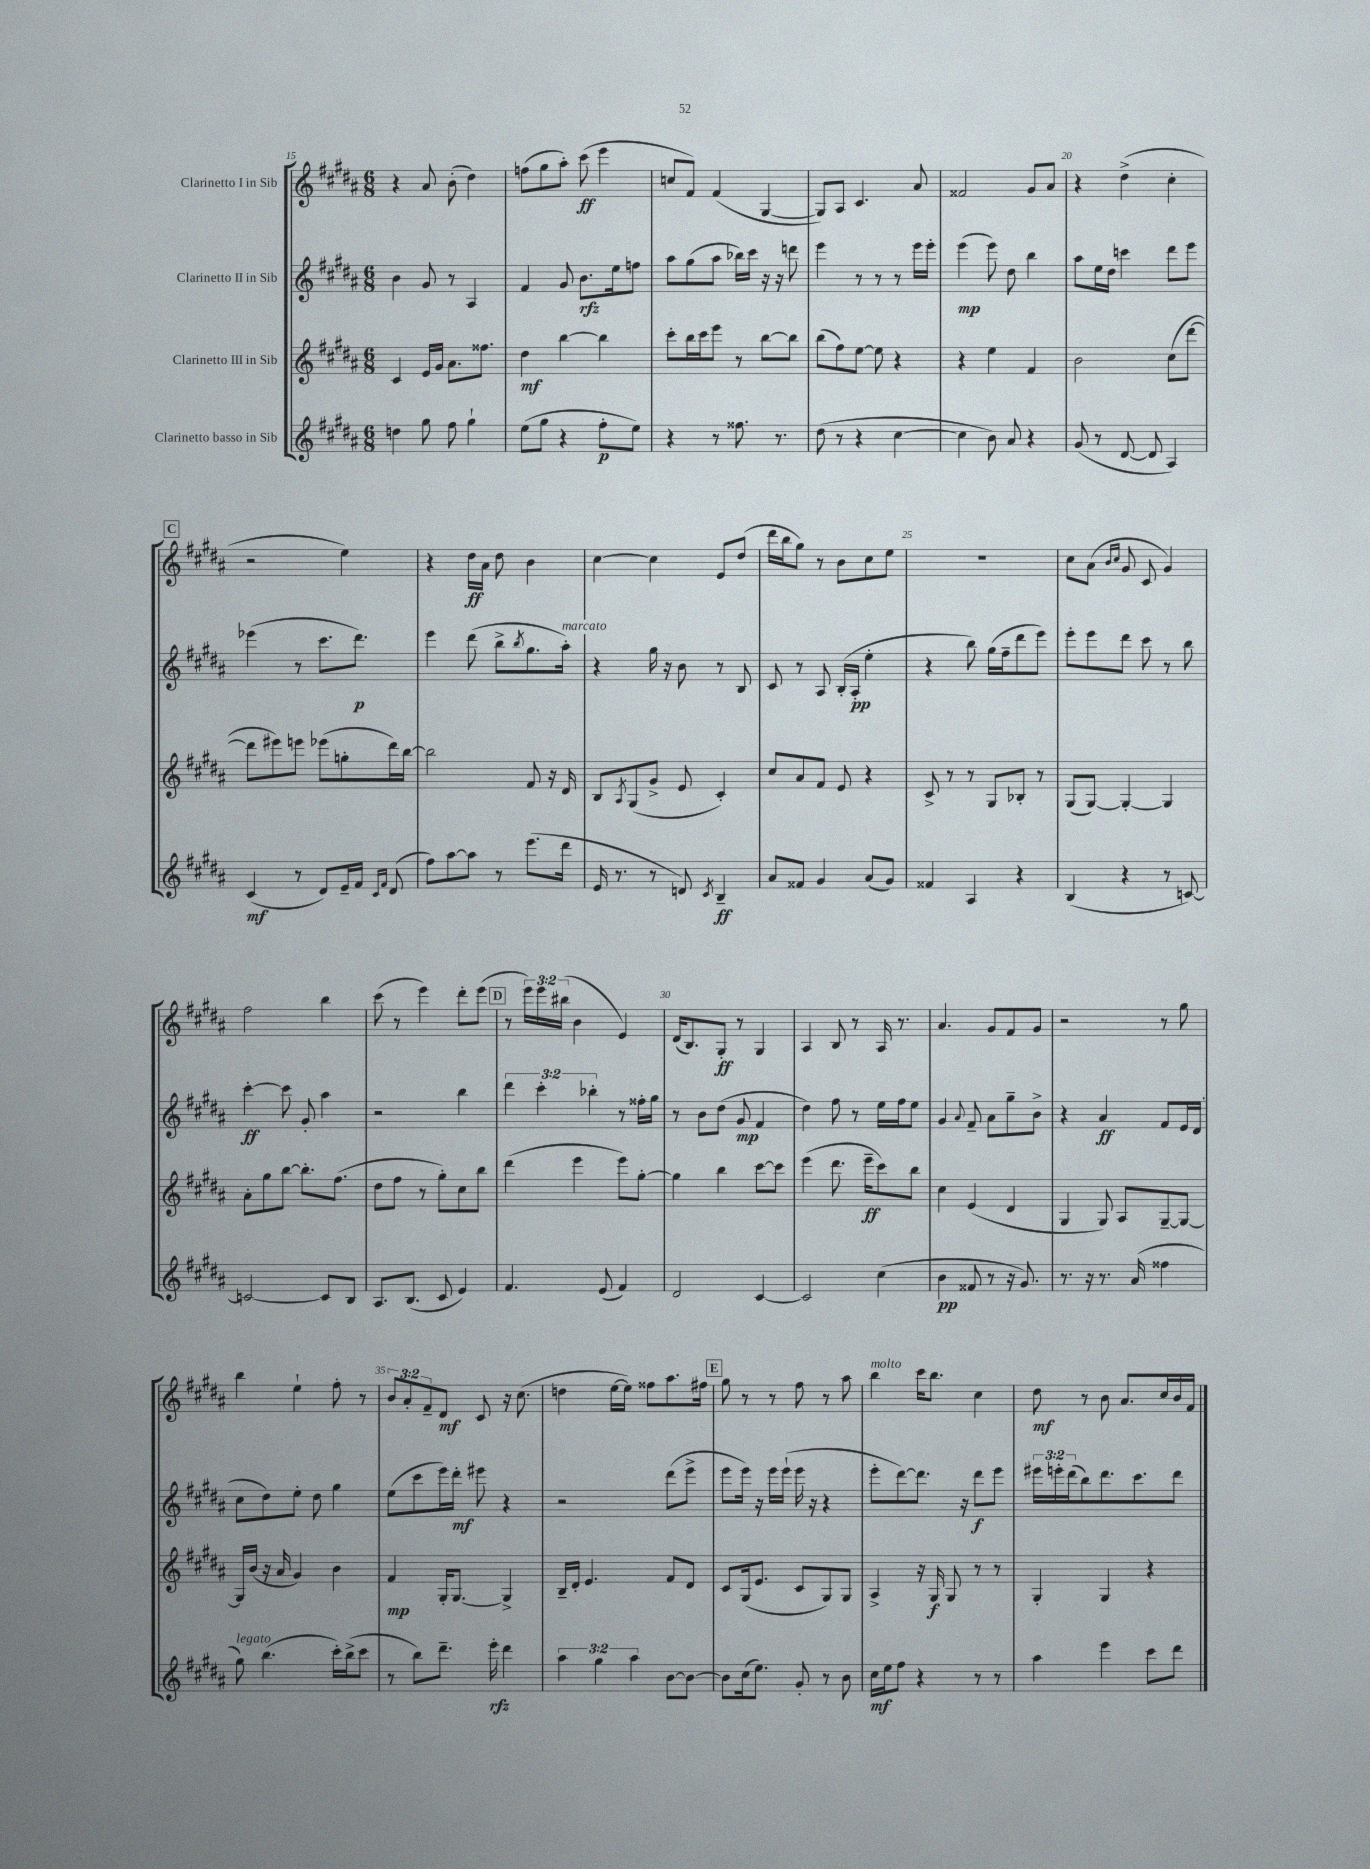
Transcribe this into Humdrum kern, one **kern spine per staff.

**kern	**dynam	**kern	**dynam	**kern	**dynam	**kern	**dynam
*part4	*part4	*part3	*part3	*part2	*part2	*part1	*part1
*staff4	*staff4	*staff3	*staff3	*staff2	*staff2	*staff1	*staff1
*I"Clarinetto basso in Sib	*	*I"Clarinetto III in Sib	*	*I"Clarinetto II in Sib	*	*I"Clarinetto I in Sib	*
*clefG2	*	*clefG2	*	*clefG2	*	*clefG2	*
*k[f#c#g#d#a#]	*	*k[f#c#g#d#a#]	*	*k[f#c#g#d#a#]	*	*k[f#c#g#d#a#]	*
*M6/8	*	*M6/8	*	*M6/8	*	*M6/8	*
=15	=15	=15	=15	=15	=15	=15	=15
4ddn\	.	4c#/	.	4b\	.	4r	.
8gg#\	.	16e/LL	.	8g#/	.	8a#/	.
.	.	16g#/JJ	.	.	.	.	.
8ff#\	.	8.a#\L	.	8r	.	(8b'\	.
4gg#`\	.	.	.	4A#/	.	4dd#\)	.
.	.	8.ff##X\J	.	.	.	.	.
=16	=16	=16	=16	=16	=16	=16	=16
(8ee\L	.	4dd#\	mf	4f#/	.	(8ffn\L	.
8gg#\J	.	.	.	.	.	8gg#\	.
4r	.	[4bb\	.	8g#/	.	8aa#'\J)	.
.	.	.	.	8.b\L	rfz	(8ccc#\	ff
8ff#'\L	p	4bb\]	.	.	.	4eee\	.
.	.	.	.	16ee\k	.	.	.
8ee\J)	.	.	.	8ffn\J	.	.	.
=17	=17	=17	=17	=17	=17	=17	=17
4r	.	8ccc#'\L	.	8aa#\L	.	8ccn/L	.
.	.	16bb\L	.	(8gg#\	.	8f#/J)	.
.	.	16ccc#\J	.	.	.	.	.
8r	.	8eee\J	.	8aa#\J	.	(4f#/	.
8.ff##X\	.	8r	.	16bb-X\LL)	.	.	.
.	.	.	.	16ccc#\JJ	.	.	.
.	.	[8bb\L	.	16r	.	[4G#/	.
8.r	.	.	.	16r	.	.	.
.	.	8bb\J]	.	8dddn\	.	.	.
=18	=18	=18	=18	=18	=18	=18	=18
(8dd#\	.	(8bb\L	.	4eee\	.	8G#/L])	.
8r	.	8ff#\)	.	.	.	8A#/J	.
4r	.	[8ee\J	.	8r	.	4.c#/	.
.	.	8ee\]	.	8r	.	.	.
[4cc#\	.	4r	.	8r	.	.	.
.	.	.	.	16eee\LL	.	8a#/	.
.	.	.	.	16eee'\JJ	.	.	.
=19	=19	=19	=19	=19	=19	=19	=19
4cc#\]	.	4r	.	(4eee\	mp	2f##X/	.
8b\)	.	4ee\	.	8eee\)	.	.	.
8a#/	.	.	.	8dd#\	.	.	.
4r	.	4f#/	.	4bb\	.	8g#/L	.
.	.	.	.	.	.	8a#/J	.
=20	=20	=20	=20	=20	=20	=20	=20
(8g#/	.	2b\	.	8aa#\L	.	4r	.
8r	.	.	.	16ee\L	.	.	.
.	.	.	.	16dd#\JJ	.	.	.
[8d#/	.	.	.	4cccn\	.	(4dd#^\	.
8d#/]	.	.	.	.	.	.	.
4A#/)	.	(8cc#\L	.	8ddd#\L	.	4cc#'\	.
.	.	[8ddd#\J	.	8eee\J	.	.	.
!!LO:LB:g=z
!!LO:REH:place=s1:t=C
=21	=21	=21	=21	=21	=21	=21	=21
(4c#/	mf	8ddd#\L]	.	(4eee-X\	.	2r	.
.	.	8eee#X\)	.	.	.	.	.
8r	.	8eeen\J	.	8r	.	.	.
8d#/L)	.	(8eee-X\L	.	8.ccc#\L	.	.	.
16e~/L	.	8ggn'\	.	.	.	4ee\)	.
16f#/JJ	.	.	.	8.ddd#\J)	p	.	.
16qqc#/LL	.	.	.	.	.	.	.
16qqf#/JJ	.	.	.	.	.	.	.
(8d#/	.	16ddd#\L)	.	.	.	.	.
.	.	[16bb\JJ	.	.	.	.	.
=22	=22	=22	=22	=22	=22	=22	=22
8ff#\L)	.	2bb\]	.	4eee\	.	4r	.
[8aa#\	.	.	.	.	.	.	.
8aa#\J]	.	.	.	(8ddd#\	.	16dd#\LL	ff
.	.	.	.	.	.	16a#\JJ	.
8r	.	.	.	8bb^\L	.	8dd#\	.
.	.	.	.	8qbb/	.	.	.
(8.eee\L	.	8f#/	.	8.gg#\	.	4b\	.
.	.	16r	.	.	.	.	.
!	!	!	!	!LO:TX:a:i:t=marcato	!	!	!
16ddd#\Jk	.	16d#/	.	16aa#'\Jk)	.	.	.
=23	=23	=23	=23	=23	=23	=23	=23
16e/	.	8B/L	.	4r	.	[4cc#\	.
8.r	.	.	.	.	.	.	.
.	.	8qA#/	.	.	.	.	.
.	.	(8G#/	.	.	.	.	.
8r	.	8g#^/J	.	16gg#\	.	4cc#\]	.
.	.	.	.	16r	.	.	.
8dn/)	.	8e/	.	8b\	.	.	.
8qc#/	.	.	.	.	.	.	.
4B~/	ff	4c#'/)	.	8r	.	8e/L	.
.	.	.	.	8B/	.	(8dd#/J	.
=24	=24	=24	=24	=24	=24	=24	=24
8a#/L	.	8cc#/L	.	8c#/	.	16ddd#\LL	.
.	.	.	.	.	.	16bb\J	.
8f##X/J	.	8a#/	.	8r	.	8gg#\J)	.
4g#/	.	8f#/J	.	8A#/	.	8r	.
.	.	8e/	.	(16B'/LL	.	8b\L	.
.	.	.	.	16A#'/JJ	pp	.	.
(8a#/L	.	4r	.	4ee'\	.	8cc#\	.
8g#/J)	.	.	.	.	.	8ee\J	.
=25	=25	=25	=25	=25	=25	=25	=25
4f##X/	.	8c#^/	.	4r	.	2.r	.
.	.	8r	.	.	.	.	.
4A#/	.	8r	.	8bb\)	.	.	.
.	.	8G#/L	.	(16gg#\LL	.	.	.
.	.	.	.	16ff#~\J	.	.	.
4r	.	8B-X'/J	.	8ddd#\	.	.	.
.	.	8r	.	8eee\J)	.	.	.
=26	=26	=26	=26	=26	=26	=26	=26
(4B/	.	(8G#/L	.	8eee'\L	.	8cc#\L	.
.	.	[8G#/J)	.	8eee\	.	(8a#\J	.
.	.	.	.	.	.	16qqb/LL	.
.	.	.	.	.	.	16qqcc#/JJ	.
4r	.	4G#'/_	.	8ddd#\J	.	8g#/	.
.	.	.	.	8ccc#\	.	8c#/	.
8r	.	4G#/]	.	8r	.	4g#/)	.
[8cn/)	.	.	.	8bb\	.	.	.
!!LO:LB:g=z
=27	=27	=27	=27	=27	=27	=27	=27
2cn/_	.	8a#'\L	.	[4ccc#'\	ff	2ff#\	.
.	.	8gg#\	.	.	.	.	.
.	.	[8bb\J	.	8ccc#\]	.	.	.
.	.	8.bb'\L]	.	8g#'/	.	.	.
8c/L]	.	.	.	4aa#\	.	4bb\	.
.	.	(8.ff#\J	.	.	.	.	.
8B/J	.	.	.	.	.	.	.
=28	=28	=28	=28	=28	=28	=28	=28
8.A#/L	.	8dd#\L	.	2r	.	(8ccc#\	.
.	.	8ff#\J	.	.	.	8r	.
(8.B/J	.	.	.	.	.	.	.
.	.	8r	.	.	.	4eee\)	.
8c#/	.	8gg#'\L)	.	.	.	.	.
4e/)	.	8cc#\	.	4bb\	.	8ddd#'\L	.
.	.	8bb\J	.	.	.	(8eee\J	.
!!LO:REH:place=s1:t=D
=29	=29	=29	=29	=29	=29	=29	=29
4.f#/	.	(4ddd#\	.	6ddd#\	.	8r	.
.	.	.	.	.	.	24eee\LL)	.
.	.	.	.	6ccc#'\	.	24eee\	.
.	.	.	.	.	.	(24bb#X\JJ	.
.	.	4eee\	.	.	.	4b\	.
.	.	.	.	6bb-X'\	.	.	.
(8e/	.	.	.	.	.	.	.
4f#/)	.	8eee\L)	.	8r	.	4e/)	.
.	.	[8gg#'\J	.	16ff##X'\LL	.	.	.
.	.	.	.	16gg#\JJ	.	.	.
=30	=30	=30	=30	=30	=30	=30	=30
2d#/	.	4gg#\]	.	8r	.	(16d#/KL	.
.	.	.	.	.	.	8.B/)	.
.	.	.	.	8b\L	.	.	.
.	.	4bb\	.	(8dd#\J	.	8G#'/J	ff
.	.	.	.	8g#/	mp	8r	.
[4c#/	.	[8ccc#\L	.	4f#/	.	4G#/	.
.	.	8ccc#\J]	.	.	.	.	.
=31	=31	=31	=31	=31	=31	=31	=31
2c#/]	.	(4eee\	.	4dd#\)	.	4A#/	.
.	.	8.ddd#\	.	8ff#\	.	8B/	.
.	.	.	.	8r	.	8r	.
.	.	16eee~\KL	ff	.	.	.	.
(4cc#\	.	8ccc#\)	.	16ee\LL	.	16A#/	.
.	.	.	.	16ff#\J	.	8.r	.
.	.	8bb\J	.	8ee\J	.	.	.
=32	=32	=32	=32	=32	=32	=32	=32
4b\	pp	4cc#\	.	4g#/	.	4.a#/	.
.	.	.	.	8qqa#/	.	.	.
8f##X/	.	(4e/	.	8f#~/	.	.	.
8r	.	.	.	8a#\L	.	8g#/L	.
16r	.	4d#/	.	8gg#~\	.	8f#/	.
8.g#/)	.	.	.	.	.	.	.
.	.	.	.	8b^\J	.	8g#/J	.
=33	=33	=33	=33	=33	=33	=33	=33
8.r	.	4G#/	.	4r	.	2r	.
16r	.	.	.	.	.	.	.
8.r	.	8G#/)	.	4a#/	ff	.	.
.	.	8A#/L	.	.	.	.	.
(16a#/	.	.	.	.	.	.	.
4ff##X\	.	[8G#~/	.	8f#/L	.	8r	.
.	.	8G#/J_	.	16e/L	.	8gg#\	.
.	.	.	.	(16d#/JJ	.	.	.
!!LO:LB:g=z
=34	=34	=34	=34	=34	=34	=34	=34
!LO:TX:a:i:t=legato	!	!	!	!	!	!	!
8gg#\)	.	16G#/LL]	.	8cc#\L	.	4bb\	.
.	.	(16b/JJ	.	.	.	.	.
(4.bb\	.	16r	.	8dd#\)	.	.	.
.	.	16a#/	.	.	.	.	.
.	.	4g#/)	.	8ee'\J	.	4ee`\	.
.	.	.	.	8dd#\	.	.	.
16ccc#'\LL)	.	4b\	.	4gg#\	.	8ff#'\	.
(16bb^\J	.	.	.	.	.	.	.
8ccc#\J	.	.	.	.	.	8r	.
=35	=35	=35	=35	=35	=35	=35	=35
8r	.	4f#/	mp	(8ee\L	.	12b/L	.
.	.	.	.	.	.	12a#'/	.
8bb\L)	.	.	.	8ccc#\	.	.	.
.	.	.	.	.	.	12f#~/	.
8.ddd#~\J	.	16G#'/KL	.	16eee\L)	.	8d#/J	mf
.	.	[8.G#/J	.	16ddd#'\JJ	mf	.	.
.	.	.	.	8eee#X\	.	8c#/	.
16eee'\	rfz	.	.	.	.	.	.
4ddd#\	.	4G#^/]	.	4r	.	16r	.
.	.	.	.	.	.	(8.cc#\	.
=36	=36	=36	=36	=36	=36	=36	=36
6aa#\	.	16B~/LL	.	2r	.	4ddn\	.
.	.	16d#'/JJ	.	.	.	.	.
.	.	4.e/	.	.	.	.	.
6gg#\	.	.	.	.	.	.	.
.	.	.	.	.	.	[16ee\LL	.
.	.	.	.	.	.	16ee\JJ])	.
6aa#\	.	.	.	.	.	.	.
.	.	.	.	.	.	8ff##X\L	.
[8b\L	.	8f#/L	.	(8ddd#\L	.	8.aa#\	.
8b\J_	.	8d#/J	.	8eee^\J	.	.	.
.	.	.	.	.	.	16ff#X\Jk	.
!!LO:REH:place=s1:t=E
=37	=37	=37	=37	=37	=37	=37	=37
8b\L]	.	8c#/L	.	8eee\L	.	8gg#\	.
(16cc#\k	.	(16G#/k	.	16eee\Jk)	.	8r	.
8.ee\J)	.	8.e/J	.	16r	.	.	.
.	.	.	.	16eee\LL	.	8r	.
.	.	.	.	(16eee`\JJ	.	.	.
8g#'/	.	8c#/L	.	16eee\	.	8ff#\	.
.	.	.	.	16r	.	.	.
8r	.	8G#/)	.	4r	.	8r	.
8b\	.	8G#/J	.	.	.	8aa#\	.
=38	=38	=38	=38	=38	=38	=38	=38
!	!	!	!	!	!	!LO:TX:a:i:t=molto	!
16cc#\LL	mf	4A#^/	.	8eee'\L	.	4bb\	.
16ee\J	.	.	.	.	.	.	.
8ff#\J	.	.	.	[8ddd#\)	.	.	.
4r	.	16r	.	8.ddd#\J]	.	16ccc#\KL	.
.	.	16G#/	f	.	.	8.bb\J	.
.	.	8G#/	.	.	.	.	.
.	.	.	.	16r	.	.	.
8r	.	8r	.	8ddd#\L	f	4cc#\	.
8r	.	8r	.	8eee\J	.	.	.
=39	=39	=39	=39	=39	=39	=39	=39
4aa#\	.	4G#'/	.	24eee#X\LL	.	8dd#\	mf
.	.	.	.	24eeen'\	.	.	.
.	.	.	.	(24ddd#\J	.	.	.
.	.	.	.	8bb\)	.	8r	.
4eee\	.	4G#/	.	8.ddd#\	.	8b\	.
.	.	.	.	.	.	8.a#/L	.
.	.	.	.	8.ccc#\	.	.	.
8ccc#\L	.	4r	.	.	.	.	.
.	.	.	.	.	.	16cc#/L	.
8ddd#\J	.	.	.	8ddd#\J	.	16b/	.
.	.	.	.	.	.	16f#/JJ	.
==	==	==	==	==	==	==	==
*-	*-	*-	*-	*-	*-	*-	*-
